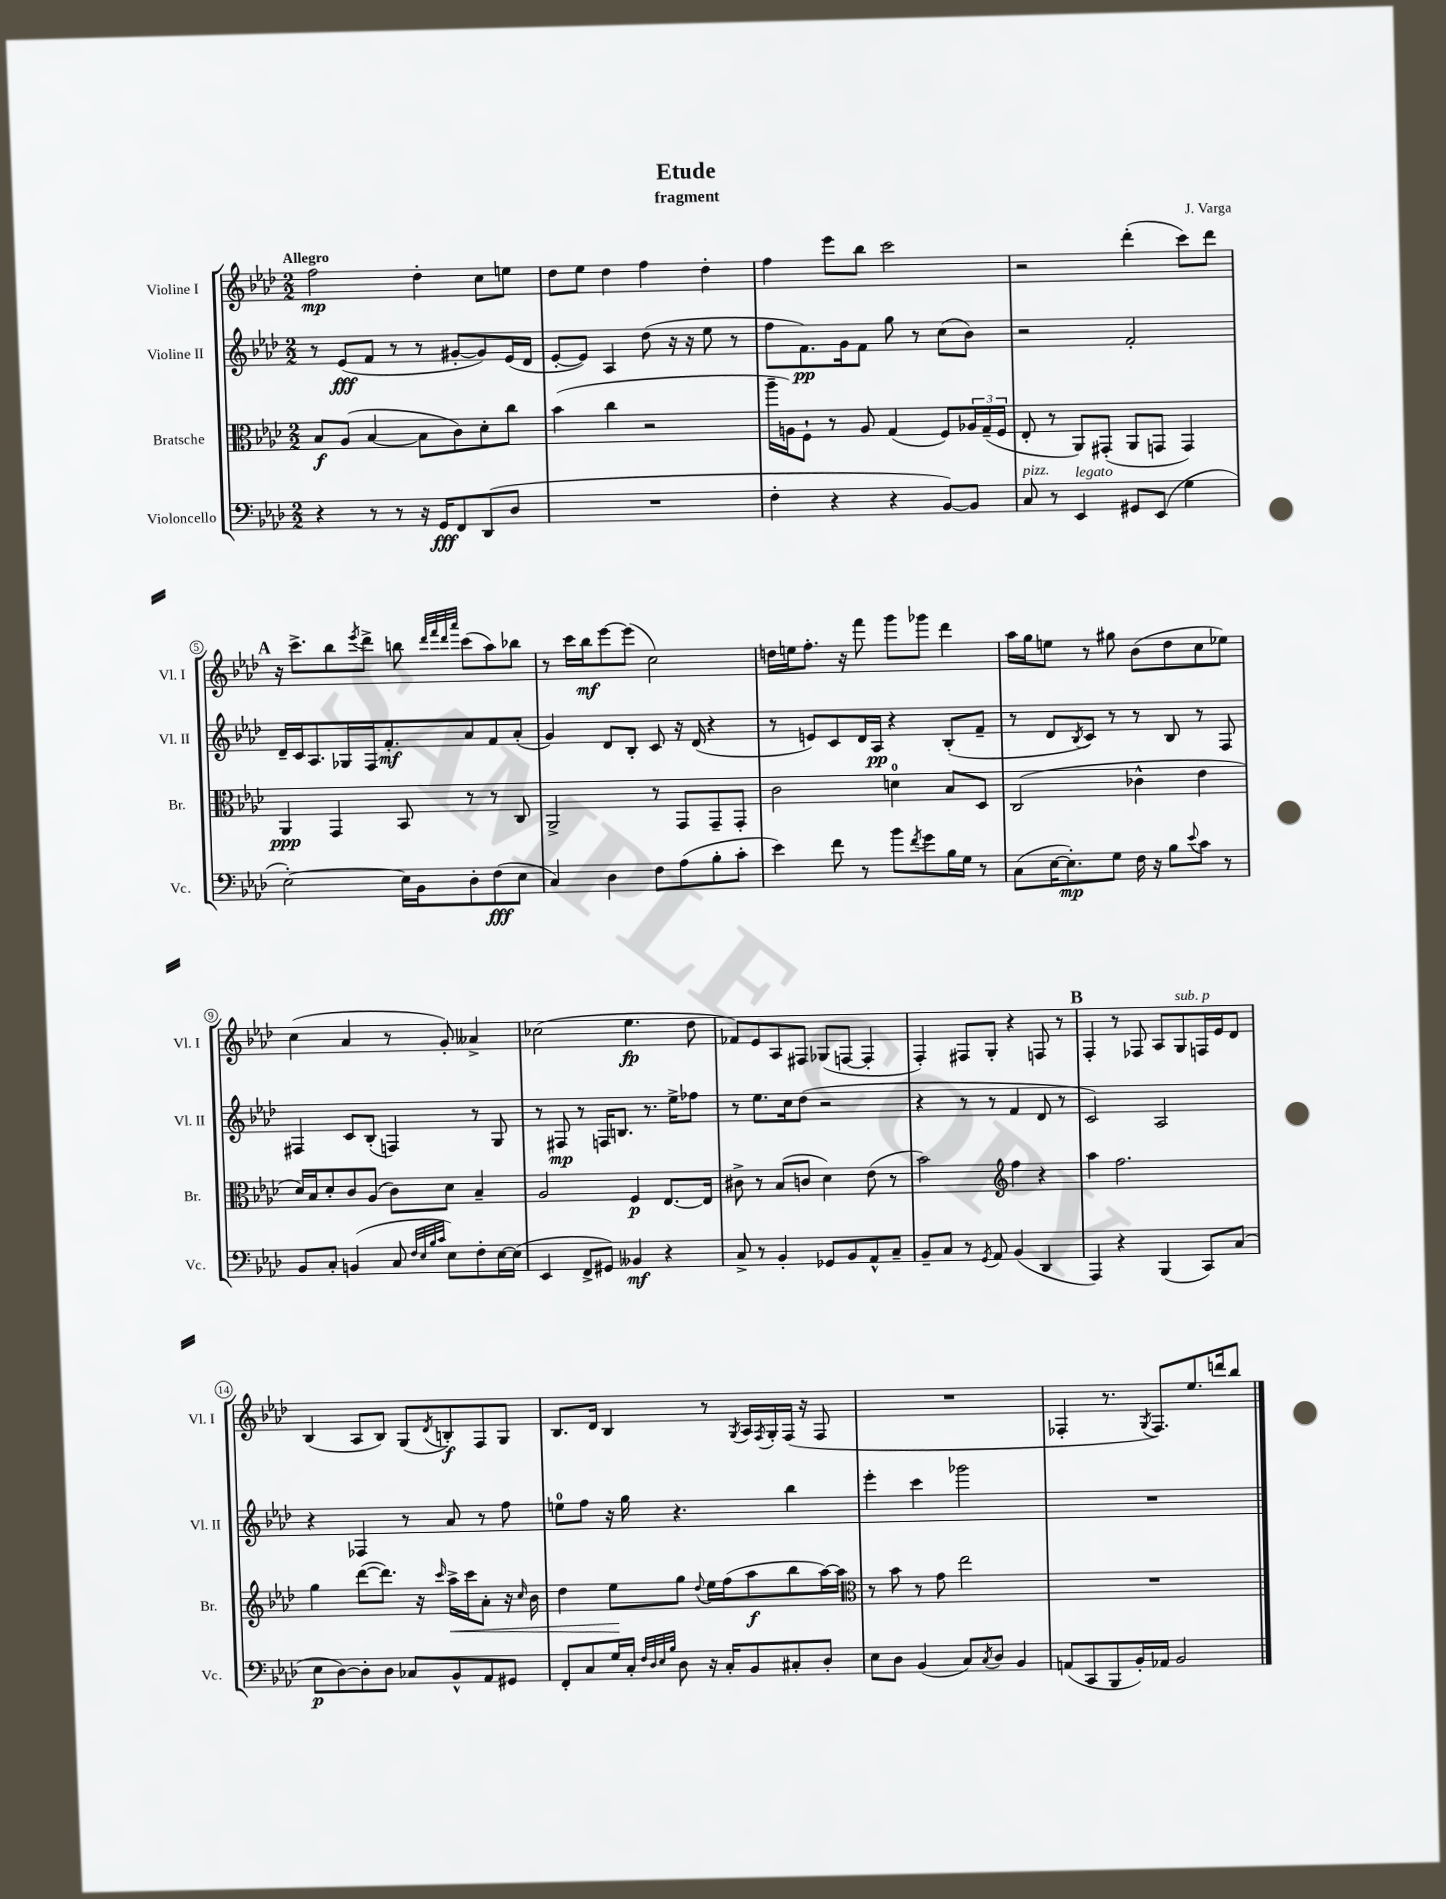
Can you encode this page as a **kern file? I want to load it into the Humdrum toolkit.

**kern	**kern	**kern	**kern
*staff4	*staff3	*staff2	*staff1
*clefF4	*clefC3	*clefG2	*clefG2
*k[b-e-a-d-]	*k[b-e-a-d-]	*k[b-e-a-d-]	*k[b-e-a-d-]
*M2/2	*M2/2	*M2/2	*M2/2
4r	8B-/L	8r	2ff\
.	(8A-/J	(8e-/L	.
8r	[4B-/	8f/J	.
8r	.	8r	.
16r	8B-\]L	8r	4dd-'\
16GG/LK	.	.	.
8FF/	8c\)	[8g#'/L	.
(8DD-/	8d-'\	8g#/])	8cc\L
8D-/J	8cc\J	(16e-/L	8ee\J
.	.	16d-/JJ	.
=	=	=	=
1r	(4b-\	[8e-'/L	8dd-\L
.	.	8e-/]J)	8ee-\J
.	4cc\	4A-/	4dd-\
.	2r	(8dd-\	4ff\
.	.	16r	.
.	.	16r	.
.	.	8ee-\	4dd-'\
.	.	8r	.
=	=	=	=
4F'\	16aa-~\LL	8ff\L	4ff\
.	16A\J)	.	.
.	8F`\J	8.f\)	.
4r	8r	.	8eee-\L
.	.	16g\k	.
.	8A/	8f\J	8bb-\J
4r	(4G/	8gg\	2ccc\
.	.	8r	.
[8BB-/L)	8F/L)	(8cc\L	.
8BB-/]J	24A-/L	8b-\J)	.
.	(24G~/	.	.
.	24F/JJ	.	.
=	=	=	=
8C/	8E-'/	2r	2r
8r	8r	.	.
4EE-/	8AA-/L)	.	.
.	(8GG#'/J	.	.
8GG#/L	8AA-/L	2f'/	(4ddd-'\
(8EE-/J	8GG/J	.	.
4G\	4GG/)	.	8ccc\L)
.	.	.	8ddd-\J
=	=	=	=
[2E-'\)	4AA-/	16d-~/LL	16r
.	.	16c/J	8.ccc^\L
.	.	8.A-/	.
.	4GG/	.	8bb-\
.	.	16G-/L	.
.	.	.	8qeee-/
.	.	16F/J	8ddd-^\J
.	.	8.f'/	.
16E-\]LL	8BB-/	.	8bb\
16BB-\J	.	.	.
.	.	.	32qqddd-/LLL
.	.	.	32qqfff/
.	.	.	32qqddd-/
.	.	.	32qqaaa-/JJJ
8D-'\	8r	8a-/	(8ccc\L
(8F\	8r	8f/	8aa-\)
8E-\J	8C/	(8a-'/J	8bb-\J
=	=	=	=
4C/)	2AA-^/	4g/)	8r
.	.	.	16ccc\LL
.	.	.	16bb-\J
4D-\	.	8d-/L	[8eee-\
.	.	8B-'/J	(8eee-\]J
8F\L	8r	8c/	2cc\)
(8A-\	8GG/L	16r	.
.	.	(16d-/	.
8B-'\	8GG~/	4r	.
8c'\J	8GG'/J	.	.
=	=	=	=
4e-\)	2c\	8r	16dd\LL
.	.	.	16ee\J
.	.	8e/L)	8.ff'\J
8f\	.	8c/	.
.	.	.	16r
8r	.	16d-/L	8fff\
.	.	16A-/JJ	.
8b-\L	4d\	4r	8ggg\L
8qf/	.	.	.
8g\	.	.	8ggg-\J
16B-\L	8B-/L	(8B-'/L	4ddd-\
16G\JJ	.	.	.
8r	8D-/J	8f~/J	.
=	=	=	=
(8C\L	(2C/	8r	16aa-\LL
.	.	.	16gg\J
[16E-\K	.	8d-/L	8ee\J
8.E-'\])	.	.	.
.	.	8qB-/	.
.	.	8c/J)	8r
8G\J	.	8r	8gg#\
16F\	4c-^^\	8r	(8b-\L
16r	.	.	.
8B-\L	.	8B-/	8dd-\
8qqe-/	.	.	.
8c\J	4e-\	8r	8cc\
8r	.	8F/	8ee-\J)
=	=	=	=
8BB-/L	16d-/LL)	4F#/	(4cc\
.	16B-/J	.	.
8C'/J	8d-'/	.	.
(4BB/	8c/	8c/L	4a-/
.	(8A-/J	(8B-'/J	.
8C/	8c\L)	4F/)	8r
32qqF/LLL	.	.	.
32qqE-/	.	.	.
32qqB-/	.	.	.
32qqc/JJJ	.	.	.
8E-\L)	8d-\J	.	8g'/)
8F'\	4B-~/	8r	4a--^/
[16E-\L	.	8G/	.
(16E-\]JJ	.	.	.
=	=	=	=
4EE-/	2A-/	8r	(2cc-\
.	.	8F#/	.
8FF^/L	.	8r	.
8GG#/J)	.	16F/LK	.
.	.	8.B/J	.
4BB--/	4F/	.	4.ee-\
.	.	8.r	.
4r	[8.E-/L	.	.
.	.	16ee-^\LK	.
.	.	8ff-\J	8dd-\
.	16E-/]Jk	.	.
=	=	=	=
8C^/	8c#^\	8r	8f-/L)
8r	8r	8.ee-\L	8e-/
4BB-'/	(8B-/L	.	8A-/
.	.	16cc\k	.
.	8c/J	(8dd-\J	8F#/J
8GG-/L	4d-\)	2r	(8G-/L
8BB-/	.	.	[8F/J
8AA-^^/	(8e-\	.	4F'/]
8C~/J	8r	.	.
=	=	=	=
8BB-~/L	2b-\)	4r	4F'/)
8C/J	.	.	.
8r	.	8r	8F#/L
8qGG/	.	.	.
8AA-/	.	8r	8G'/J
*	*clefG2	*	*
(4BB-/	4ff\	4f/	4r
4DD-/	4r	8d-/	8F/
.	.	8r	8r
=	=	=	=
4AAA-/)	4aa-\	2c/)	4F'/
4r	2.ff\	.	8r
.	.	.	8F-/
(4BBB-/	.	2A-/	8A-/L
.	.	.	8G/
8CC/L)	.	.	16F/L
.	.	.	16e-/J
(8C/J	.	.	8d-/J
=	=	=	=
8E-\L	4gg\	4r	(4B-/
[8D-\)	.	.	.
8D-'\]	([8ddd-\L	4F-/	8A-/L
8D-\J	8.ddd-\]J)	.	8B-/J)
8C-/L	.	8r	(8G/L
.	16r	.	.
.	16qqccc/	.	8qd-/
8BB-^^/	16aa-^\LL	8a-/	8B'/)
.	16ccc\J	.	.
8AA-/	8a-'\J	8r	8F/
8GG#/J	16r	8ff\	8G/J
.	16qqcc/	.	.
.	16b-\	.	.
=	=	=	=
8FF'/L	4dd-\	8ee\L	8.B-/L
8C/	.	8ff\J	.
.	.	.	16d-/Jk
16G/L	8ee-\L	16r	4B-/
16C'/JJ	.	16gg\	.
32qqF/LLL	.	.	.
32qqD-/	.	.	.
32qqE-/	.	.	.
32qqB-/JJJ	.	.	.
8D-\	8gg\J	4.r	.
.	8qqdd-/	.	.
16r	16ee-\LL	.	8r
16C'/LK	(16ff\J	.	.
.	.	.	8qG/
8BB-/	8aa-\	.	16A-/LL
.	.	.	8qF/
.	.	.	16G'/
8C#'/	8bb-\	4bb-\	(16F/JJ
.	.	.	16r
8D-'/J	[16aa-\L)	.	8F/
.	16aa-\]JJ	.	.
=	=	=	=
*	*clefC3	*	*
8E-\L	8r	4eee-'\	1r
8D-\J	8b-\	.	.
(4BB-/	8r	4ccc\	.
.	8g\	.	.
8C/L)	2ee-\	2ggg-\	.
8qC/	.	.	.
8D-/J	.	.	.
4BB-/	.	.	.
=	=	=	=
(8AA/L	1r	1r	4F-'/
8CC/	.	.	.
8BBB-/	.	.	8.r
16BB-'/L)	.	.	.
.	.	.	8qG/
16AA-/JJ	.	.	8.F-/L)
2BB-/	.	.	.
.	.	.	8.ee-/
.	.	.	16ddd/k
.	.	.	8bb-/J
==	==	==	==
*-	*-	*-	*-
